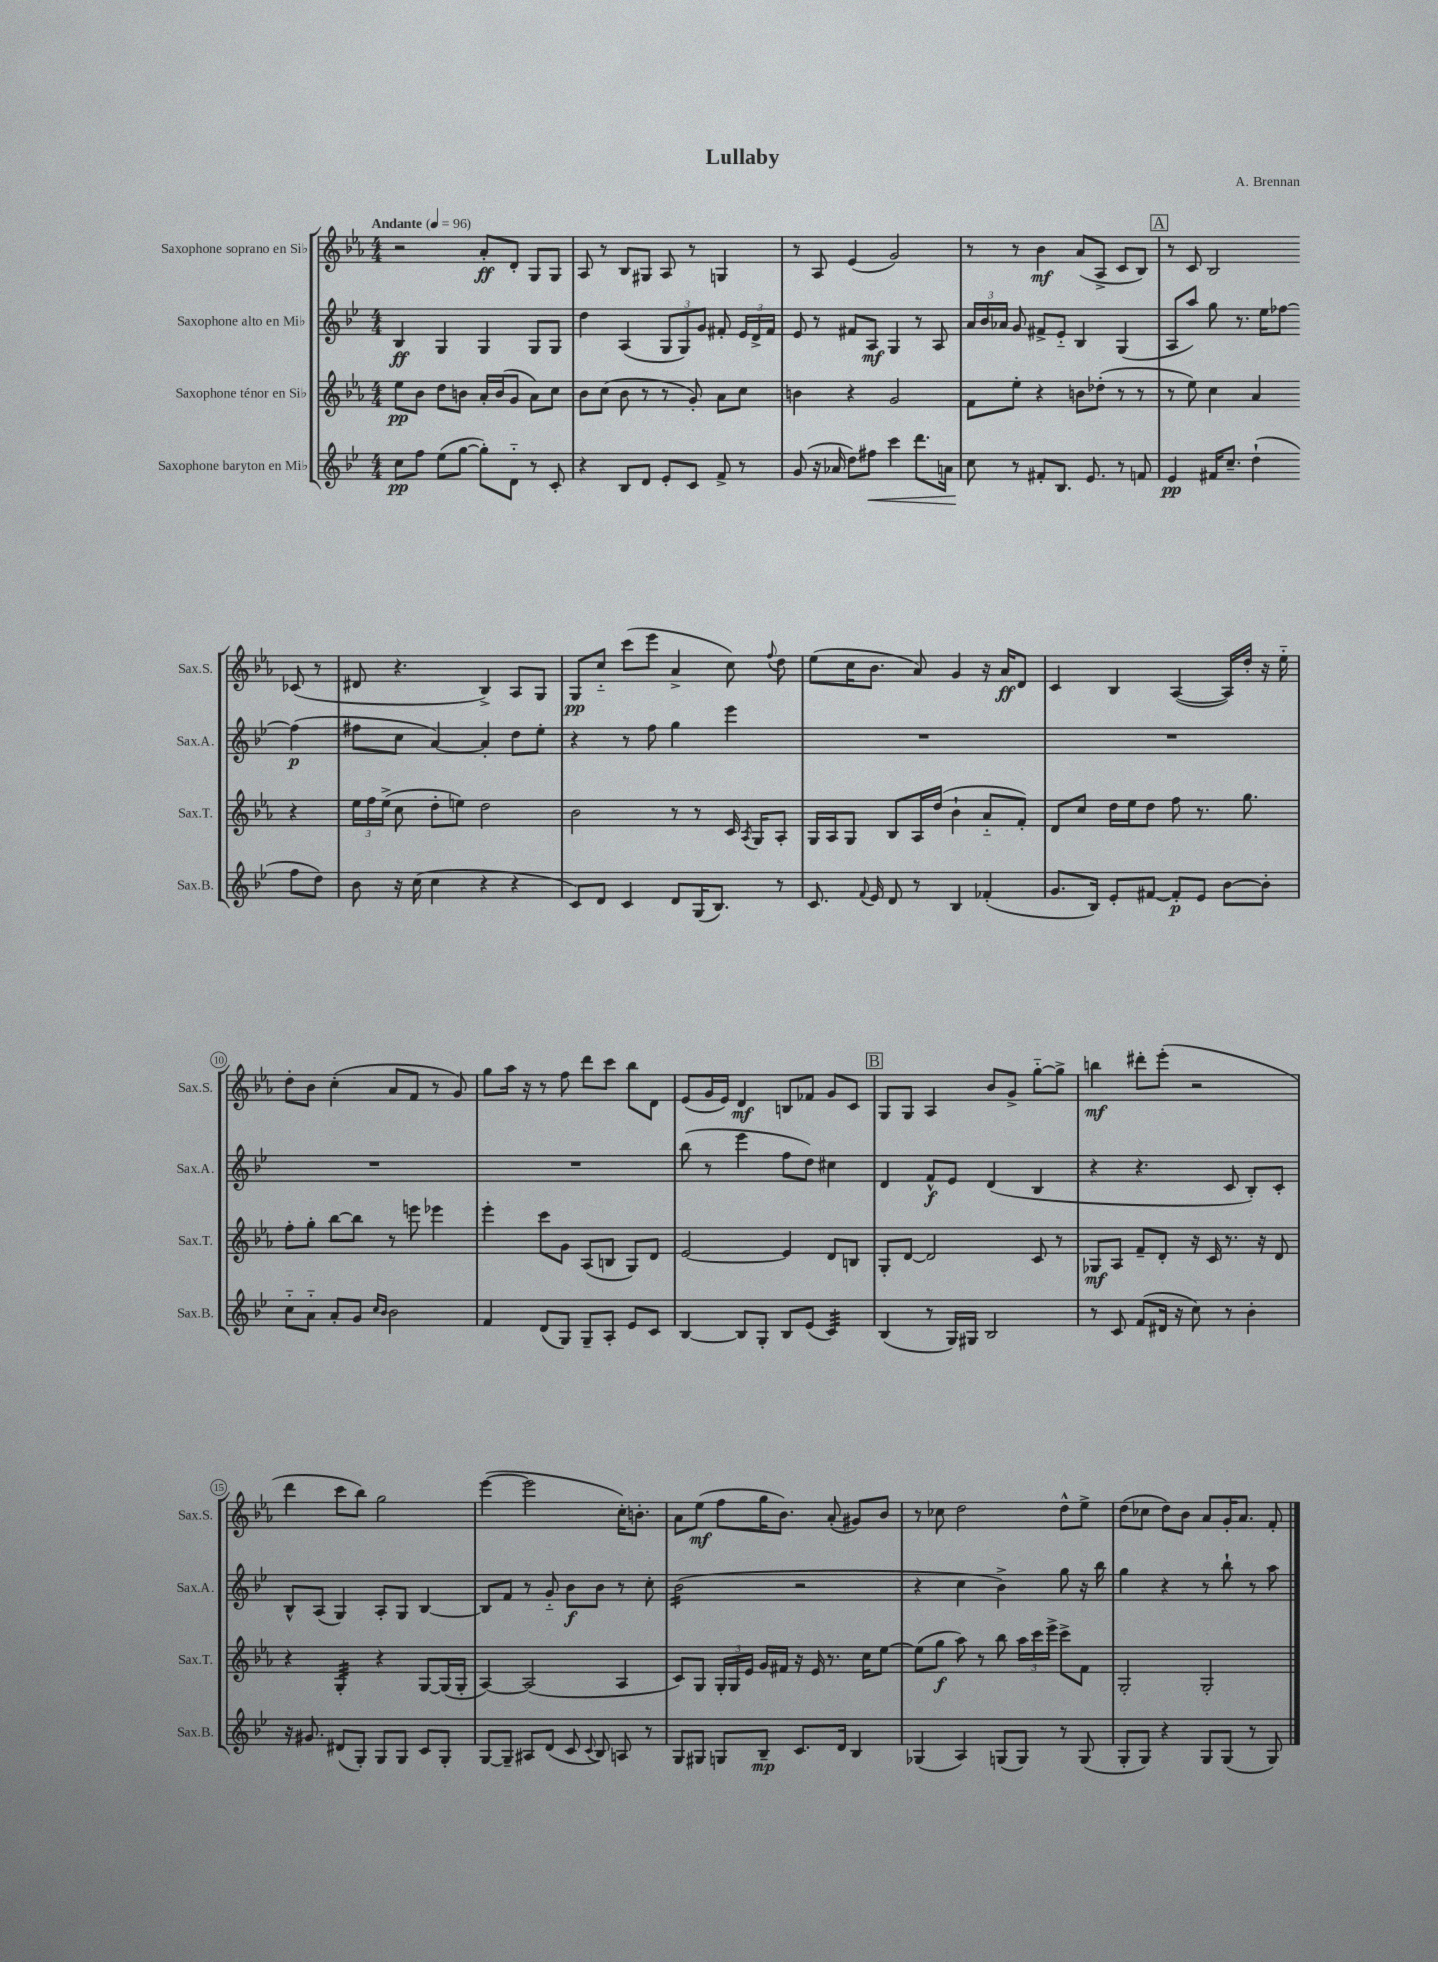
\header { title = "Lullaby" composer = "A. Brennan" }
<<
\new StaffGroup <<
\new Staff = "s0" \with { instrumentName = "Saxophone soprano en Sib" shortInstrumentName = "Sax.S." } {
    \clef treble \key ees \major \numericTimeSignature \time 4/4 \tempo "Andante" 4 = 96
    \autoBeamOff r2 aes'8[-.\ff d'8]-. g8[ g8] |
    aes8 r8 bes8[ gis8] aes8 r8 g4 |
    r8 aes8 ees'4( g'2) |
    r8 r8 bes'4\mf aes'8[( aes8]-> c'8[ bes8]) |
    \mark \markup { \box "A" } r8 c'8 bes2 ces'8( r8 |
    dis'8 r4. bes4->) aes8[ g8] |
    g8[\pp c''8]-_ c'''8[( ees'''8] aes'4-> c''8) \appoggiatura { f''8 } d''8 |
    ees''8[( c''16 bes'8.] aes'8) g'4 r16 aes'16[\ff d'8] |
    c'4 bes4 aes4~( aes16[) d''16]-. r16 ees''16-_ |
    d''8[-. bes'8] c''4-.( aes'8[ f'8] r8 g'8) |
    g''8[ aes''16] r16 r8 f''8 d'''8[ c'''8] bes''8[ d'8] |
    ees'8[( g'16 ees'16]) d'4\mf b8[ fes'8] g'8[ c'8] |
    \mark \markup { \box "B" } g8[ g8] aes4 bes'8[ g'8]-> g''8[~-_ g''8]-> |
    b''4\mf dis'''8[-. ees'''8]-.( r2 |
    d'''4 c'''8[ bes''8]) g''2 |
    ees'''4~( ees'''2 c''16[-.) b'8.]-. |
    aes'8[ ees''8]\mf( f''8[ g''16 bes'8.]) aes'8-.( gis'8[) bes'8] |
    r8 ces''8 d''2 d''8[-^ ees''8]-> |
    d''8[( ces''8] d''8[) bes'8] aes'8[ g'16-. aes'8.] f'8-. \bar "|." |
}
\new Staff = "s1" \with { instrumentName = "Saxophone alto en Mib" shortInstrumentName = "Sax.A." } {
    \clef treble \key bes \major \numericTimeSignature \time 4/4
    \autoBeamOff bes4\ff g4 g4 g8[ g8] |
    d''4 a4( \tuplet 3/2 { g8[ g8) g'8] } fis'8-. \tuplet 3/2 { ees'16[ d'16-> fis'16] } |
    ees'8 r8 fis'8[ a8]\mf g4 r8 a8 |
    \tuplet 3/2 { a'16[ bes'16 aes'16] } g'8 fis'8[-> ees'8]-_ bes4 g4( |
    \mark \markup { \box "A" } a8[ a''8]) g''8 r8. ees''16[ fes''8]~ fes''4\p( |
    fis''8[ c''8] a'4~) a'4-. d''8[ ees''8]-. |
    r4 r8 f''8 g''4 ees'''4 |
    R1 |
    R1 |
    R1 |
    R1 |
    bes''8( r8 ees'''4 f''8[ d''8]) cis''4 |
    \mark \markup { \box "B" } d'4 f'8[-^\f ees'8] d'4( bes4 |
    r4 r4. c'8 bes8[-.) c'8]-. |
    bes8[-^ a8]( g4) a8[-. g8] bes4~ |
    bes8[ f'8] r8 g'8-_ bes'8[\f bes'8] r8 c''8-. |
    bes'2:16( r2 |
    r4 c''4 bes'4->) g''8 r16 bes''16 |
    g''4 r4 r8 bes''8-! r8 a''8 \bar "|." |
}
\new Staff = "s2" \with { instrumentName = "Saxophone ténor en Sib" shortInstrumentName = "Sax.T." } {
    \clef treble \key ees \major \numericTimeSignature \time 4/4
    \autoBeamOff ees''8[\pp bes'8] d''8[ b'8] aes'16[-. b'16( g'8] aes'8[) c''8] |
    bes'8[ c''8]( bes'8 r8 r8 g'8-.) aes'8[ c''8] |
    b'4 r4 g'2 |
    f'8[ ees''8]-. r4 b'8[ des''8]-.( r8 r8 |
    \mark \markup { \box "A" } r8 ees''8) c''4 aes'4 r4 |
    \tuplet 3/2 { ees''16[ f''16 ees''16]->( } c''8 d''8[-. e''8]) d''2 |
    bes'2 r8 r8 c'16 \acciaccatura { aes8 } g16[ aes8]-. |
    g16[ aes16 g8] bes8[ aes16 d''16]( bes'4-! aes'8[-_ f'8]-.) |
    d'8[ c''8] d''16[ ees''16 d''8] f''8 r8. g''8. |
    f''8[-. g''8]-. bes''8[~ bes''8] r8 e'''8 ees'''4 |
    ees'''4-. c'''8[ g'8] aes8[( b8] g8[) d'8] |
    ees'2~ ees'4 d'8[ b8] |
    \mark \markup { \box "B" } g8[-. d'8]~ d'2 c'8 r8 |
    ges8[\mf aes8] f'8[-- d'8]-. r16 c'16 r8. r16 d'8 |
    r4 g4:32-. r4 g8[~ g16( g16]-. |
    aes4~) aes2( aes4 |
    c'8[) g8] \tuplet 3/2 { g16[-. g16 ees'16] } g'16[ fis'16] r16 ees'16 r8. c''16[ ees''8]~ |
    ees''8[( g''8]\f aes''8) r8 bes''8 \tuplet 3/2 { aes''16[ c'''16 ees'''16]-> } c'''8[-> f'8] |
    g2-. g2-. \bar "|." |
}
\new Staff = "s3" \with { instrumentName = "Saxophone baryton en Mib" shortInstrumentName = "Sax.B." } {
    \clef treble \key bes \major \numericTimeSignature \time 4/4
    \autoBeamOff c''8[\pp f''8] ees''8[( g''8]~ g''8[-.) d'8]-_ r8 c'8-. |
    r4 bes8[ d'8] ees'8[-. c'8] f'8-> r8 |
    g'8( r16 aes'16 d''8[) fis''8]\< c'''4 d'''8.[ a'16] |
    c''8\! r8 fis'8[-. bes8.] ees'8. r8 f'8 |
    \mark \markup { \box "A" } ees'4\pp fis'16[ c''8.]-- d''4-!( f''8[ d''8]) |
    bes'8 r16 c''16( c''4 r4 r4 |
    c'8[) d'8] c'4 d'8[ g16( bes8.]) r8 |
    c'8. \appoggiatura { f'8 } ees'16 d'8 r8 bes4 fes'4-.( |
    g'8.[ bes16]) ees'8[-. fis'8]~ fis'8[-.\p ees'8] bes'8[~ bes'8]-. |
    c''8[-_ a'8]-_ a'8[-. g'8] \grace { c''16[ bes'16] } bes'2 |
    f'4 d'8[( g8]) g8[-- a8]-. ees'8[ c'8] |
    bes4~ bes8[ g8]-. bes8[ ees'8]( c'4:32) |
    \mark \markup { \box "B" } bes4( r8 g16[) gis16] bes2 |
    r8 c'8 f'8[( dis'16] r16 c''8) r8 bes'4-. |
    r16 gis'8. dis'8[( g8]-.) g8[ g8] c'8[ g8]-. |
    g8[~ g8]-- ais8[ d'8]( c'8 \appoggiatura { c'8 } bes8) a8 r8 |
    g8[ gis8] g8[ bes8]--\mp c'8.[ d'16] bes4 |
    ges4( a4) g8[( g8]) r8 g8( |
    g8[-. g8]) r4 g8[ g8]( r8 g8) \bar "|." |
}
>>
>>
\layout { \context { \Score \override BarNumber.stencil = #(make-stencil-circler 0.1 0.3 ly:text-interface::print) } }
